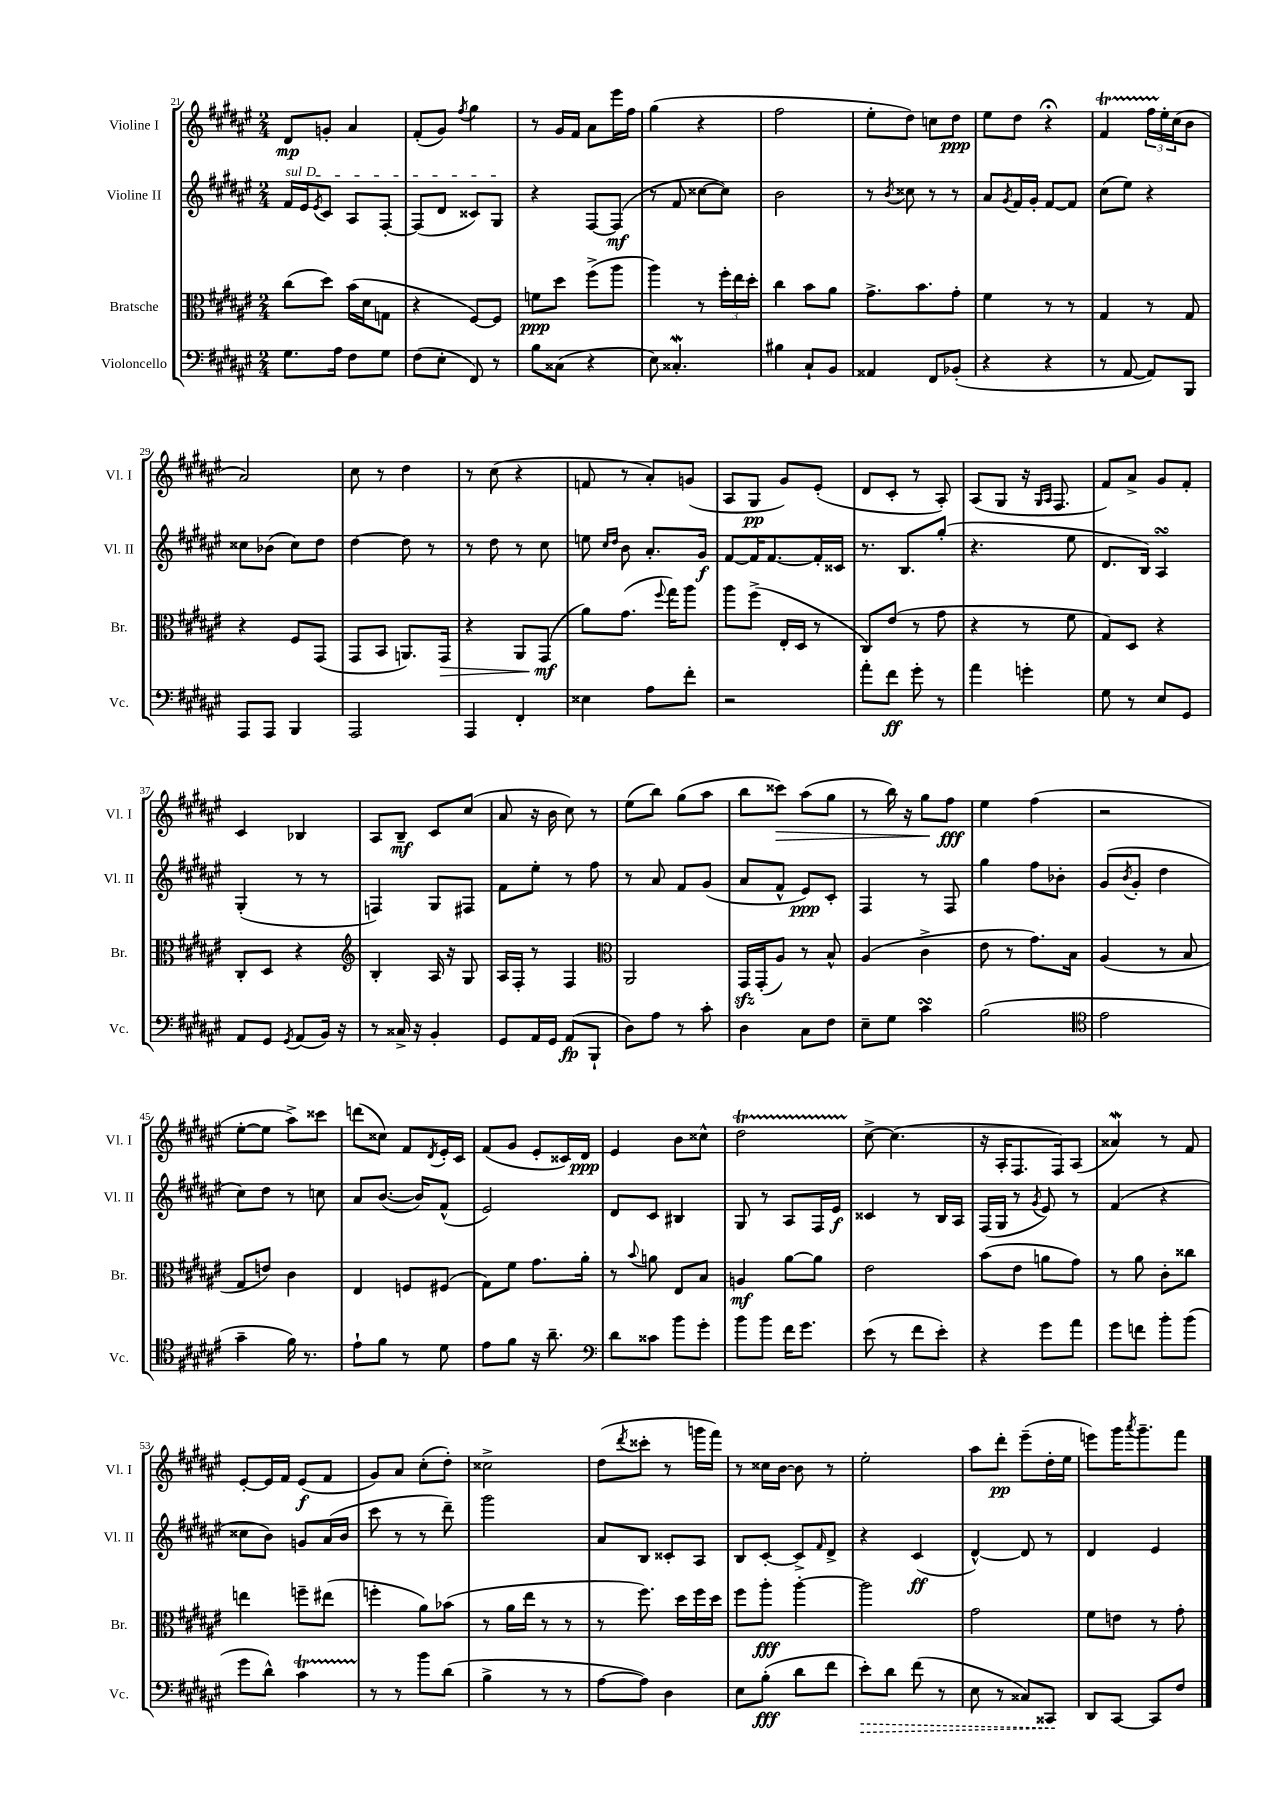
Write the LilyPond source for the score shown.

<<
\new StaffGroup <<
\new Staff = "s0" \with { instrumentName = "Violine I" shortInstrumentName = "Vl. I" } {
    \clef treble \key fis \major \numericTimeSignature \time 2/4
    dis'8\mp g'8-. ais'4 |
    fis'8-.( gis'8) \acciaccatura { fis''8 } gis''4 |
    r8 gis'16 fis'16 ais'8 eis'''16 fis''16 |
    gis''4( r4 |
    fis''2 |
    eis''8-. dis''8) c''8 dis''8\ppp |
    eis''8 dis''8 r4\fermata |
    fis'4\startTrillSpan \tuplet 3/2 { fis''16 eis''16-.\stopTrillSpan cis''16( } b'8 |
    ais'2) |
    cis''8 r8 dis''4 |
    r8 cis''8( r4 |
    f'8 r8 ais'8-.) g'8( |
    ais8 gis8\pp gis'8) eis'8-.( |
    dis'8 cis'8-. r8 ais8-.) |
    ais8( gis8 r16 \grace { gis16 ais16 } fis8. |
    fis'8) ais'8-> gis'8 fis'8-. |
    cis'4 bes4 |
    ais8 b8--\mf cis'8 cis''8( |
    ais'8 r16 b'16 cis''8) r8 |
    eis''8( b''8) gis''8( ais''8 |
    b''8 cisis'''8\>) ais''8( gis''8 |
    r8 b''16) r16 gis''8\! fis''8\fff |
    eis''4 fis''4( |
    r2 |
    eis''8~-. eis''8 ais''8->) cisis'''8 |
    d'''8( cisis''8) fis'8 \acciaccatura { dis'8 } eis'16-. cis'16 |
    fis'8( gis'8 eis'8-. cisis'16) dis'16\ppp |
    eis'4 b'8 cisis''8-^ |
    dis''2\startTrillSpan |
    cis''8~->\stopTrillSpan cis''4.( |
    r16 ais16-. fis8. fis16) ais8( |
    aisis'4\mordent) r8 fis'8 |
    eis'8~-. eis'16 fis'16 eis'8\f( fis'8 |
    gis'8) ais'8 cis''8-.( dis''8-.) |
    cisis''2-> |
    dis''8( \acciaccatura { dis'''8 } cisis'''8-. r8 g'''16 fis'''16) |
    r8 cisis''16 b'16~ b'8 r8 |
    eis''2-. |
    ais''8 dis'''8-.\pp eis'''8--( dis''16-. eis''16 |
    e'''8) gis'''16 \acciaccatura { ais'''8 } gis'''8.-- fis'''8 \bar "|." |
}
\new Staff = "s1" \with { instrumentName = "Violine II" shortInstrumentName = "Vl. II" } {
    \clef treble \key fis \major \numericTimeSignature \time 2/4
    \once \override TextSpanner.bound-details.left.text = \markup { \italic "sul D" } fis'16\startTextSpan eis'16 \acciaccatura { eis'8 } cis'8 ais8 fis8~-. |
    fis8( dis'8 cisis'8) gis8\stopTextSpan |
    r4 fis8~ fis8\mf( |
    r8 fis'8 cisis''8~ cisis''8) |
    b'2 |
    r8 \acciaccatura { b'8 } cisis''8 r8 r8 |
    ais'8 \acciaccatura { gis'8 } fis'16 gis'16-. fis'8~ fis'8 |
    cis''8( eis''8) r4 |
    cisis''8 bes'8( cisis''8) dis''8 |
    dis''4~ dis''8 r8 |
    r8 dis''8 r8 cis''8 |
    e''8 \grace { cis''16 dis''16 } b'8 ais'8.-. gis'16\f |
    fis'8~ fis'16 fis'8.~ fis'16-. cisis'16 |
    r8. b8. gis''8-.( |
    r4. eis''8 |
    dis'8. b16) ais4\turn |
    gis4-.( r8 r8 |
    f4) gis8 fis8 |
    fis'8 eis''8-. r8 fis''8 |
    r8 ais'8 fis'8 gis'8( |
    ais'8 fis'8-^ eis'8\ppp) cis'8-. |
    fis4 r8 fis8 |
    gis''4 fis''8 bes'8-. |
    gis'8( \acciaccatura { b'8 } gis'8-. dis''4 |
    cis''8) dis''8 r8 c''8 |
    ais'8 b'8.~( b'16) fis'8-^( |
    eis'2) |
    dis'8 cis'8 bis4 |
    gis8 r8 ais8 fis16 eis'16\f |
    cisis'4 r8 b16 ais16 |
    fis16( gis16 r8 \acciaccatura { gis'8 } eis'8) r8 |
    fis'4( r4 |
    cisis''8 b'8) g'8 ais'16( b'16 |
    cis'''8 r8 r8 dis'''8--) |
    gis'''2 |
    ais'8 b8 cisis'8-. ais8 |
    b8 cis'8~-. cis'8-> \grace { fis'16 } dis'8-> |
    r4 cis'4\ff( |
    dis'4~-^) dis'8 r8 |
    dis'4 eis'4 \bar "|." |
}
\new Staff = "s2" \with { instrumentName = "Bratsche" shortInstrumentName = "Br." } {
    \clef alto \key fis \major \numericTimeSignature \time 2/4
    cis''8( dis''8) b'16( dis'16 g8 |
    r4 fis8~) fis8 |
    f'8\ppp dis''8 fis''8->( ais''8 |
    ais''4) r8 \tuplet 3/2 { fis''16-. eis''16 dis''16-. } |
    cis''4 b'8 ais'8 |
    gis'8.-> b'8. gis'8-. |
    fis'4 r8 r8 |
    gis4 r8 gis8 |
    r4 fis8 gis,8( |
    gis,8 b,8 a,8.) gis,16\> |
    r4 ais,8 gis,8\mf\!( |
    ais'8) gis'8.( \appoggiatura { fis''8 } gis''16) ais''8 |
    ais''8 fis''8->( eis16-. dis16 r8 |
    cis8) eis'8( r8 gis'8 |
    r4 r8 fis'8 |
    gis8) dis8 r4 |
    cis8-. dis8 r4 |
    \clef treble b4-. ais16 r16 gis8 |
    ais16 fis16-. r8 fis4 |
    \clef alto ais,2 |
    gis,16\sfz gis,16-.( ais8) r8 b8-^ |
    ais4( cis'4-> |
    eis'8 r8 gis'8.) b16 |
    ais4( r8 b8 |
    gis8 e'8) cis'4 |
    eis4 f8 fis8( |
    gis8) fis'8 gis'8. ais'16-. |
    r8 \appoggiatura { b'8 } a'8 eis8 b8 |
    a4\mf ais'8~ ais'8 |
    eis'2 |
    b'8( eis'8 a'8 gis'8) |
    r8 ais'8 cis'8-. cisis''8 |
    e''4 f''8-- eis''8( |
    f''4-. ais'8) bes'8( |
    r8 ais'16 eis''16 r8 r8 |
    r8 fis''8.) dis''16 fis''16 dis''16 |
    fis''8 ais''8-.\fff ais''4~-. |
    ais''2 |
    gis'2 |
    fis'8 e'8 r8 gis'8-. \bar "|." |
}
\new Staff = "s3" \with { instrumentName = "Violoncello" shortInstrumentName = "Vc." } {
    \clef bass \key fis \major \numericTimeSignature \time 2/4
    gis8. ais16 fis8 gis8 |
    fis8( eis8-. fis,8) r8 |
    b8 cisis8( r4 |
    eis8) cisis4.-.\mordent |
    bis4 cis8-! b,8 |
    aisis,4 fis,8 bes,8-.( |
    r4 r4 |
    r8 ais,8~ ais,8) b,,8 |
    ais,,8 ais,,8 b,,4 |
    ais,,2 |
    ais,,4 fis,4-. |
    eisis4 ais8 fis'8-. |
    r2 |
    ais'8-. fis'8\ff gis'8-. r8 |
    ais'4 g'4-. |
    gis8 r8 eis8 gis,8 |
    ais,8 gis,8 \acciaccatura { gis,8 } ais,8( b,16) r16 |
    r8 cisis16-> r16 b,4-. |
    gis,8 ais,16 gis,16 ais,8\fp( b,,8-! |
    dis8) ais8 r8 cis'8-. |
    dis4 cis8 fis8 |
    eis8-- gis8 cis'4\turn |
    b2( |
    \clef tenor eis'2 |
    gis'4-- fis'16) r8. |
    eis'8-! fis'8 r8 dis'8 |
    eis'8 fis'8 r16 ais'8.-- |
    \clef bass dis'8 cisis'8 b'8 gis'8-. |
    b'8 b'8 fis'16 gis'8. |
    eis'8( r8 fis'8 eis'8-.) |
    r4 gis'8 ais'8 |
    gis'8 f'8 b'8-. b'8( |
    gis'8 dis'8-^) cis'4\startTrillSpan |
    r8\stopTrillSpan r8 b'8 dis'8( |
    b4-> r8 r8 |
    ais8~ ais8) dis4 |
    eis8 b8-.\fff( dis'8 fis'8 |
    \once \override Hairpin.style = #'dashed-line eis'8-.\>) dis'8 fis'8( r8 |
    eis8 r8 cisis8) cisis,8\! |
    dis,8 cis,8~ cis,8 fis8 \bar "|." |
}
>>
>>
\layout { \context { \Score currentBarNumber = #21 } }
